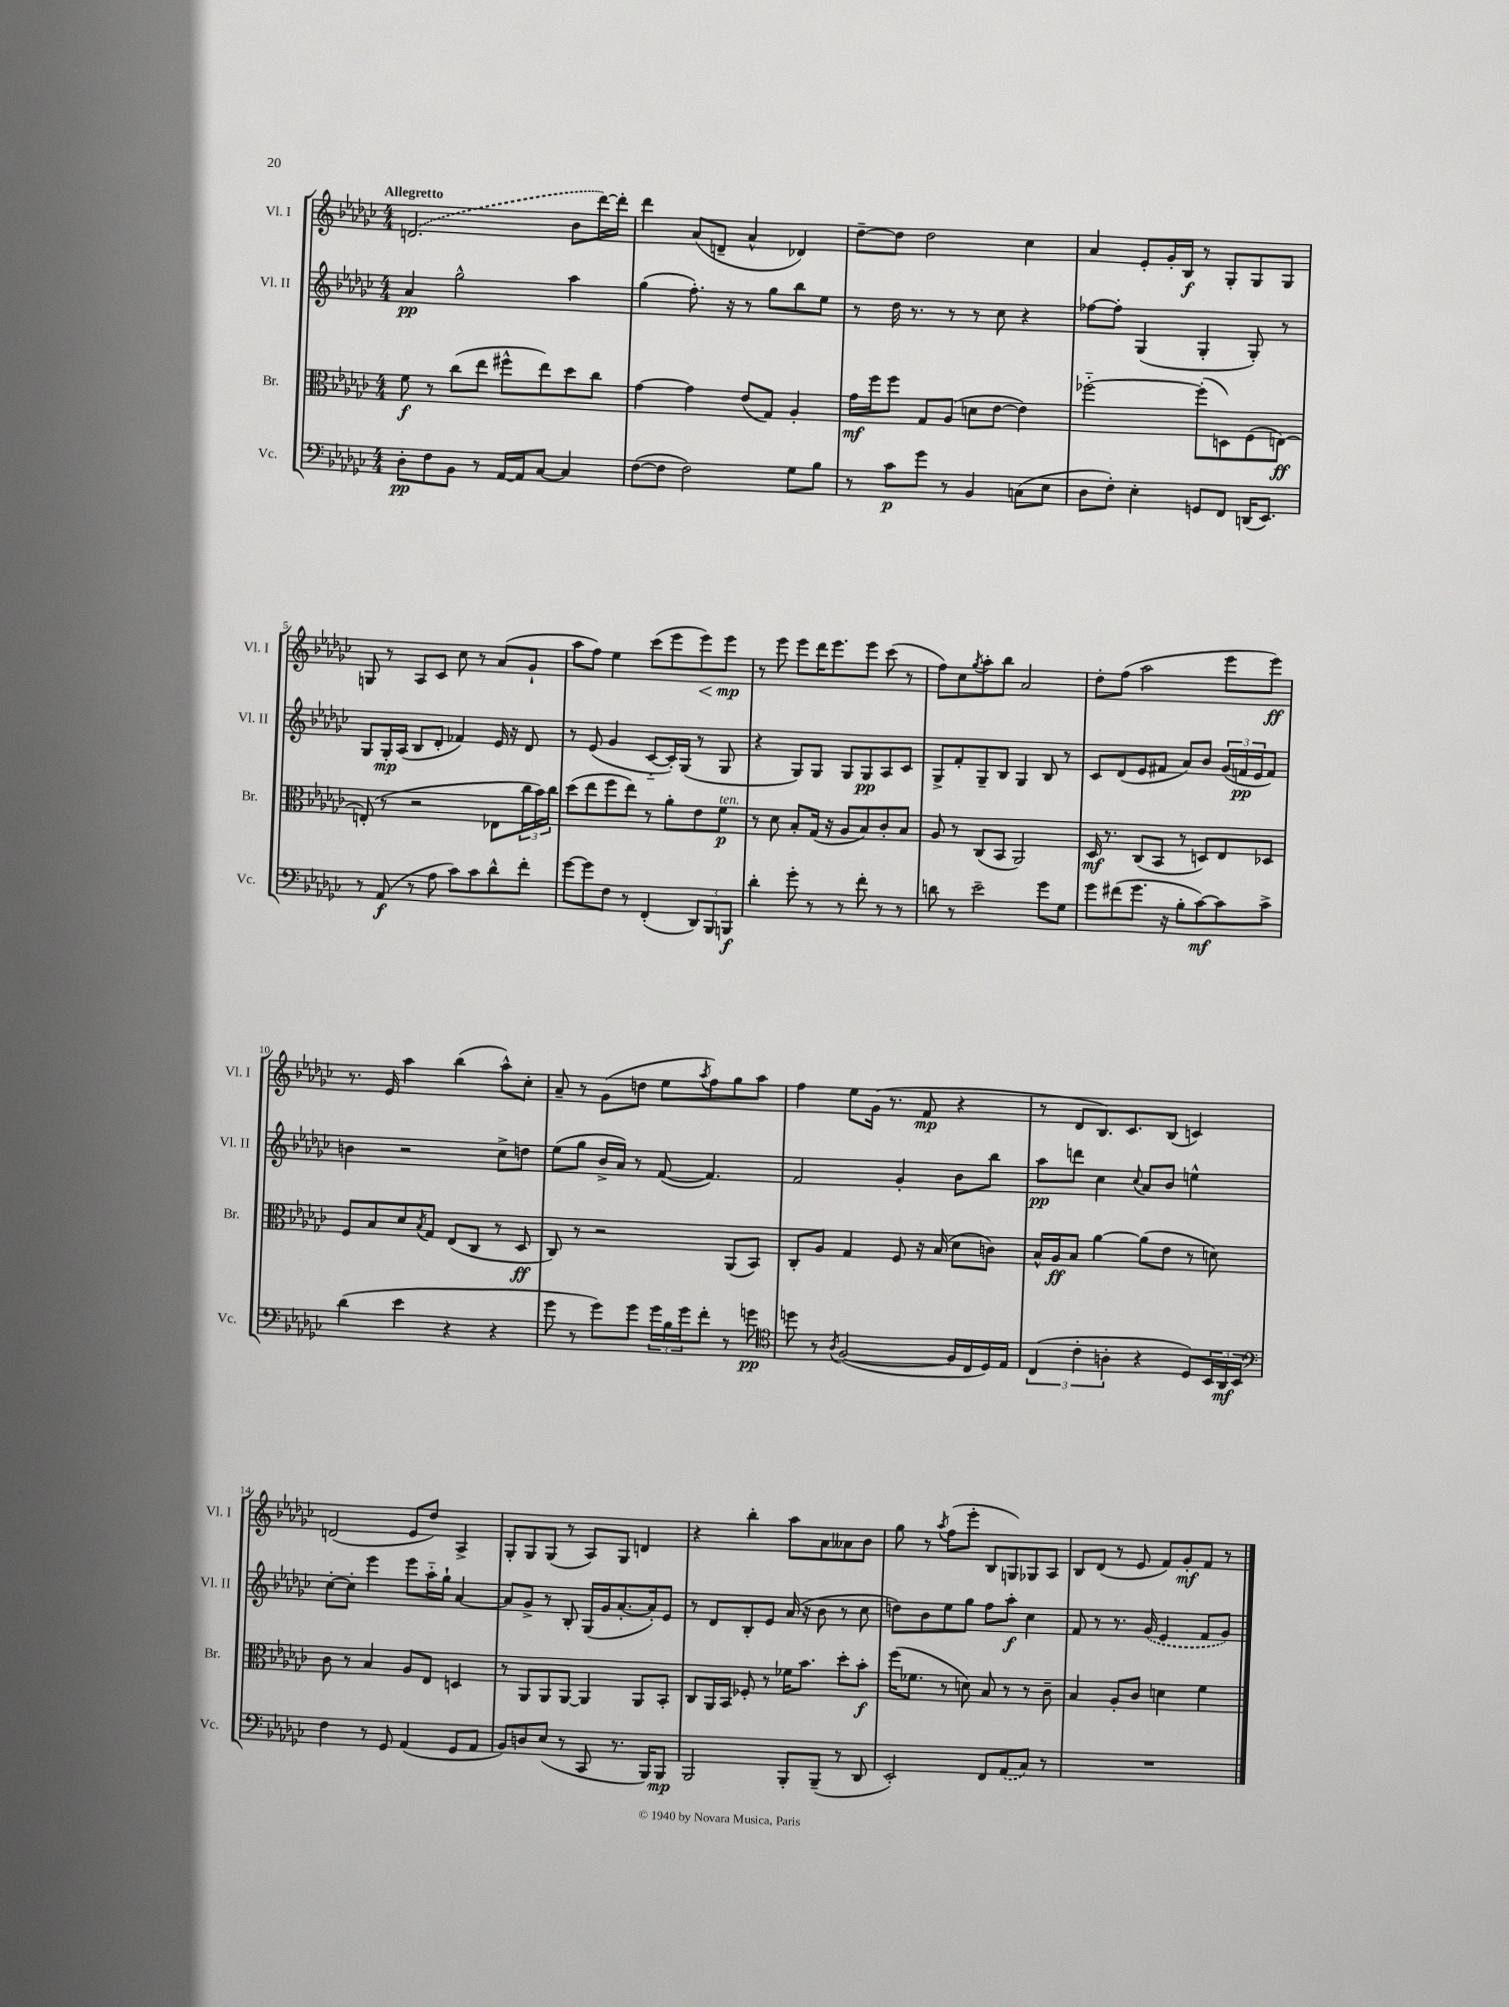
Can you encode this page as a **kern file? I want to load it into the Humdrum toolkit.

**kern	**kern	**kern	**kern
*staff4	*staff3	*staff2	*staff1
*clefF4	*clefC3	*clefG2	*clefG2
*k[b-e-a-d-g-c-]	*k[b-e-a-d-g-c-]	*k[b-e-a-d-g-c-]	*k[b-e-a-d-g-c-]
*M4/4	*M4/4	*M4/4	*M4/4
8D-'\L	8f\	4a-/	(2.d/
8F\	8r	.	.
8BB-\J	(8cc-\L	2gg-^^\	.
8r	8ee-\J	.	.
[16AA-/LL	8ff#^^\L	.	.
16AA-/]J	.	.	.
[8C-/J	8ee-\)	.	.
4C-/]	8dd-\	4aa-\	8b-\L
.	8cc-\J	.	[16ddd-\L)
.	.	.	16ddd-'\]JJ
=	=	=	=
([8F\L	[4g-\	(4gg-\	4ddd-\
8F\]J	.	.	.
2F\)	4g-\]	8.ff'\)	(8a-/L
.	.	.	8d~/J
.	.	16r	.
.	(8e-/L	8r	4a-^^/
.	8G-/J)	8gg-\L	.
8G-\L	4A-'/	8bb-\	4d-/)
8B-\J	.	8ee-\J	.
=	=	=	=
8r	16g-\LL	8r	[8dd-~\L
.	16ff\J	.	.
8c-\L	8ff\J	16dd-\	8dd-\]J
.	.	8.r	.
8g-\J	8G-/L	.	2dd-\
8r	(8A-/J	8r	.
4BB-/	8d\L	8r	.
.	[8e-\J	8cc-\	.
(8C\L	4e-\])	4r	4cc-\
8E-\J	.	.	.
=	=	=	=
8D-\L	[2ff-'~\	[8ff-\L	4a-/
8F'\J)	.	8ff-'\]J	.
4E-'\	.	(4G-/	8e-'/L
.	.	.	16g-'/L
.	.	.	16B-/JJ
8GG/L	(8ff-'\]L	4G-'/	8r
8FF/J	8D\)	.	8G-'/L
(16DD/LK	(8F\	8G-'/)	8G-/
8.EE-/J)	.	.	.
.	[8E\J)	8r	8G-/J
=	=	=	=
8r	(8E'/]	8G-/L	8G/
(8AA-/	8r	16G-'/L	8r
.	.	(16A-/JJ	.
8r	2r	8B-/L	8A-/L
8A-\	.	8d-'/J	8c-/J
8c-\L)	.	4f-/)	8cc-\
8c-\	.	.	8r
8d-^^\	8E-\L	16e-/	(8a-/L
.	.	16r	.
8f'\J	24cc-\L	8d-/	8g-`/J
.	24b-\)	.	.
.	24cc-\JJ	.	.
=	=	=	=
[8g-\L	(8dd-\L	8r	8aa-\L
8g-\]	8ee-\	(8e-/	8ff\J)
8F\J	8ff\	4g-/	4ee-\
8r	8ee-\J)	.	.
(4FF'/	8r	[8c-'~/L	(8ccc-\L
.	8a-'\L	16c-'/]L)	8eee-\
.	.	(16G-/JJ	.
12DD-/L)	8e-\	8r	8eee-\)
12BBB-/	.	.	.
.	8f\J	8G-/	8eee-\J
12BBB/J	.	.	.
=	=	=	=
4d-'\	8r	4r	8r
.	8d-\	.	8eee-\
8g-'\	8B-'/L	8G-/L)	8eee-\L
8r	(16G-/Jk	8G-/J	16ddd-\K
.	16r	.	8.eee-\
8r	8A-/L	8G-/L	.
8f'\	8B-/)	8G-/	8eee-\J
8r	8c-'/	8A-/	(8ccc-\
8r	8B-/J	8c-/J	8r
=	=	=	=
8d\	8A-/	8G-^/L	8ff\L)
8r	8r	8f'/	8cc-\
.	.	.	8qgg-/
2e-~\	(8C-/L	8G-~/	8aa-'\
.	8BB-/J	8B-/J	8bb-\J
.	2AA-/)	4G-/	2a-/
8g-\L	.	8B-/	.
8G-\J	.	8r	.
=	=	=	=
8g-\L	16D-/	8c-/L	8dd-'\L
.	8.r	.	.
(8f#\	.	(8d-/	(8ff\J
8.g-\J	(8C-/L	8e-/	2aa-\
.	8BB-/J	8f#/J	.
16r	.	.	.
8B-'\L	8r	8a-/L)	.
[8c-\)	8D/L)	8b-/J	.
8c-\]	8E-/	(24g-/LL	8eee-\L
.	.	24f/	.
.	.	24e-/J	.
8c-^\J	8D-/J	8f/J)	8eee-\J)
=	=	=	=
(4d-\	8F/L	4b\	8.r
.	8B-/	.	.
.	.	.	16e-/
4e-\	8d-/	2r	4aa-\
.	8qB-/	.	.
.	8G-/J	.	.
4r	(8E-/L	.	(4bb-\
.	8C-/J	.	.
4r	8r	8cc-^\L	8aa-^^\L)
.	8D-/	8dd\J	8cc-'\J
=	=	=	=
8g-\	8C-/)	(8ee-\L	8a-~/
8r	8r	8gg-\J	8r
8g-\L)	2r	16b-^/LL	(8g-\L
.	.	16a-/JJ)	.
8g-\J	.	8r	8dd\J
24g-\LL	.	([8f/	8ee-\L
24B-\	.	.	.
24g-\J	.	.	.
.	.	.	8qaa-/
8f'\J	.	4.f/])	8ff\)
8r	(8AA-/L	.	8gg-\
8g\	8BB-/J)	.	8aa-\J
=	=	=	=
*clefC4	*	*	*
8dd\	8C-'/L	2f/	4ff\
8r	8A-/J	.	.
8qA-/	.	.	.
([2F/	4G-/	.	8ee-\L
.	.	.	(16g-\Jk
.	.	.	8.r
.	8F/	4g-'/	.
.	16r	.	8f/
.	(16B-/	.	.
16F/]LL	8d-\L	8b-\L	4r
16C-/	.	.	.
16D-/)	8c\J)	8bb-\J	.
16E-/JJ	.	.	.
=	=	=	=
(6C-/	16B-^^/LL	8aa-\L	8r
.	16A-/J	.	.
.	8B-/J	8ddd\J	8d-/L
6c-'\	.	.	.
.	[4a-\	4cc-\	8.B-/)
6A'\	.	.	.
.	.	.	8.c-/
.	.	8qqcc-/	.
4r	(8a-\]L	8a-/L	.
.	8e-\J	8b-/J	(8B-/J
8D-/L)	8r	4ee^^\	4c/)
24BB-/L	8d\)	.	.
24AA-/	.	.	.
24BB-/JJ	.	.	.
=	=	=	=
*clefF4	*	*	*
4F\	8c-\	[8cc-'\L	(2d/
.	8r	8cc-'\]J	.
8r	4B-/	4eee-\	.
8GG-/	.	.	.
(4AA-/	8A-/L	8eee-\L	8e-/L
.	8E-/J	16aa-'~\L	8dd-/J)
.	.	16gg-`\JJ	.
8GG-/L	4D/	[4a-/	4A-^/
8AA-/J	.	.	.
=	=	=	=
8BB-/L)	8r	8a-/]L	8G-'/L
8D/	8AA-/L	8g-^/J	8G-/
(8E-/J	8AA-/	8r	(8G-/J
8r	[8AA-/J	8B-'/	8r
8CC-/	4AA-/]	(16G-/LL	8A-/L)
.	.	16g-/J	.
8.r	.	[8.a-'/	8G-/J
.	8AA-/L	.	4d/
16BBB-/LK)	.	16a-'/]k)	.
8BBB-/J	8BB-'/J	8e-/J	.
=	=	=	=
2BBB-/	8C-/L	8r	4r
.	16AA-/L	8d-/L	.
.	16BB-/JJ	.	.
.	8F-'/	8B-'/	4bb-'\
.	8r	8e-/J	.
8BBB-'/L	16f-\LK	(16a-/	8aa-\L
.	8.b-\J	16r	.
(8BBB-~/J	.	8b-\	8a-\
8r	8dd-'\L	8r	8a--\
8DD-/	8b-'\J	8cc-\	8b-\J
=	=	=	=
2EE-'/)	(16ff\LK	8dd\L)	8gg-\
.	8.f-\J	.	.
.	.	8b-\	8r
.	.	.	8qaa-/
.	8r	8ee-\	(8ff\L
.	8d\)	8gg-\J	8eee-'\J
8FF/L	8B-/	8ff\L	8B-/L
(8AA-/	8r	8aa-'\J	8G/)
8C-/J)	8r	4cc-\	8G-/
8r	8c-~\	.	8A-/J
=	=	=	=
1r	4B-/	8f/	8B-/L
.	.	8r	(8d-/J
.	8A-'/L	8.r	8r
.	8c-/J	.	8e-/
.	.	(16g-/	.
.	4d\	4e-/	8f/L)
.	.	.	8g-'/
.	4f\	8f/L	8f/J
.	.	8g-/J)	8r
==	==	==	==
*-	*-	*-	*-
